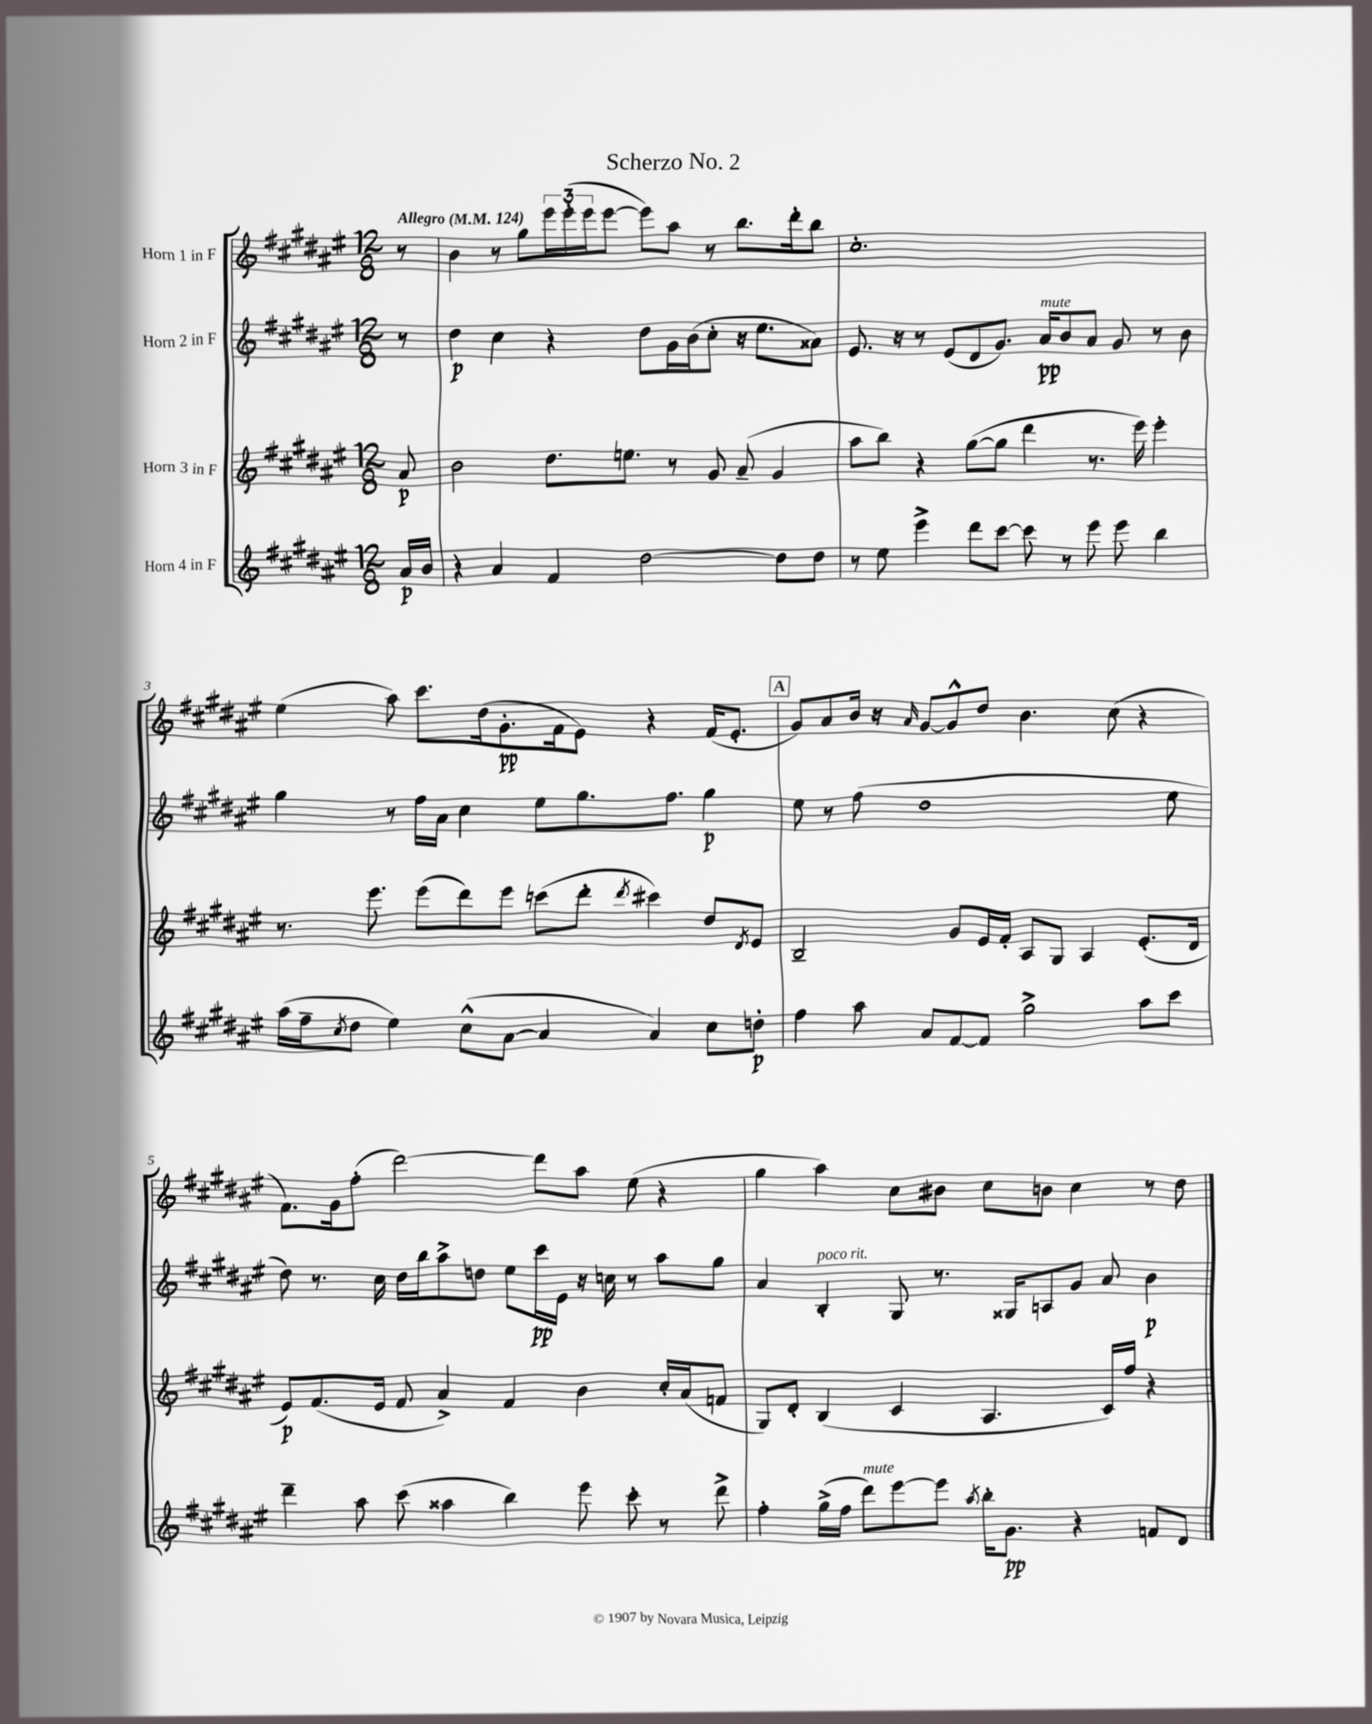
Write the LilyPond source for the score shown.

\header { title = "Scherzo No. 2" }
<<
\new StaffGroup <<
\new Staff = "s0" \with { instrumentName = "Horn 1 in F" } {
    \clef treble \key fis \major \numericTimeSignature \time 12/8 \partial 8 \tempo "Allegro" 4 = 124
    r8 |
    b'4 r8 gis''8 \tuplet 3/2 { eis'''16 eis'''16-.( eis'''16 } eis'''8~ eis'''8) ais''8 r8 b''8. dis'''16-. b''8 |
    cis''1.-. |
    eis''4( ais''8) cis'''8. dis''16( gis'8.-.\pp fis'16 eis'8) r4 fis'16( eis'8.-. |
    \mark \markup { \box "A" } gis'8) ais'8 b'16 r16 \grace { ais'16 } gis'8~ gis'8-^ dis''8 b'4. cis''8( r4 |
    fis'8.) gis'16 fis''8-.( dis'''2~) dis'''8 ais''8 eis''8( r4 |
    gis''4 ais''4) cis''8 bis'8 cis''8 b'8 cis''4 r8 dis''8 \bar "|." |
}
\new Staff = "s1" \with { instrumentName = "Horn 2 in F" } {
    \clef treble \key fis \major \numericTimeSignature \time 12/8 \partial 8
    r8 |
    dis''4\p cis''4 r4 dis''8 gis'16 b'16( cis''8-. r16 eis''8. aisis'8) |
    eis'8. r16 r8 eis'8( dis'8 gis'8.) ais'16\pp^\markup { \italic "mute" } b'8 ais'8 gis'8 r8 b'8 |
    gis''4 r8 fis''16 ais'16 cis''4 eis''8 gis''8. fis''8. gis''4\p |
    \mark \markup { \box "A" } eis''8 r8 fis''8( dis''1 eis''8 |
    dis''8) r8. cis''16 dis''16 b''16 ais''8-> d''8 eis''8 cis'''16\pp eis'16 r16 c''16 r8 ais''8 gis''8 |
    ais'4 b4-.^\markup { \italic "poco rit." } gis8 r8. gisis16 a8 gis'8 ais'8 b'4\p \bar "|." |
}
\new Staff = "s2" \with { instrumentName = "Horn 3 in F" } {
    \clef treble \key fis \major \numericTimeSignature \time 12/8 \partial 8
    ais'8\p |
    b'2 dis''8. e''8. r8 gis'8 ais'8--( gis'4 |
    ais''8 b''8) r4 gis''8~( gis''8 dis'''4 r8. eis'''16) eis'''4-. |
    r8. eis'''8. eis'''8( dis'''8) eis'''8 c'''8( dis'''8-. \acciaccatura { dis'''8 } cis'''4) dis''8 \acciaccatura { dis'8 } eis'8 |
    \mark \markup { \box "A" } b2-- gis'8 eis'16 fis'16-. ais8 gis8 ais4 eis'8.-.( dis'16 |
    eis'8\p) fis'8.( eis'16 fis'8 ais'4->) fis'4 b'4 cis''16-. ais'16( f'8 |
    gis8) dis'8-. b4( cis'4 ais4. cis'16) fis''16 r4 \bar "|." |
}
\new Staff = "s3" \with { instrumentName = "Horn 4 in F" } {
    \clef treble \key fis \major \numericTimeSignature \time 12/8 \partial 8
    ais'16\p b'16 |
    r4 ais'4 fis'4 dis''2~ dis''8 dis''8 |
    r8 eis''8 eis'''4-> dis'''8 cis'''8~ cis'''8 r8 eis'''8 eis'''8 b''4 |
    ais''16( fis''16-- \acciaccatura { cis''8 } dis''8 eis''4) cis''8-^( ais'8~ ais'4 ais'4) cis''8 d''8-.\p |
    \mark \markup { \box "A" } fis''4 ais''8 ais'8 fis'8~ fis'8 gis''2-> ais''8 cis'''8 |
    dis'''4-- ais''8 cis'''8( aisis''4 b''4) eis'''8 cis'''8-. r8 dis'''8-> |
    fis''4-. gis''16->( fis''16 dis'''8^\markup { \italic "mute" }) eis'''8~ eis'''8 \acciaccatura { ais''8 } b''16-. gis'8.\pp r4 f'8 dis'8 \bar "|." |
}
>>
>>
